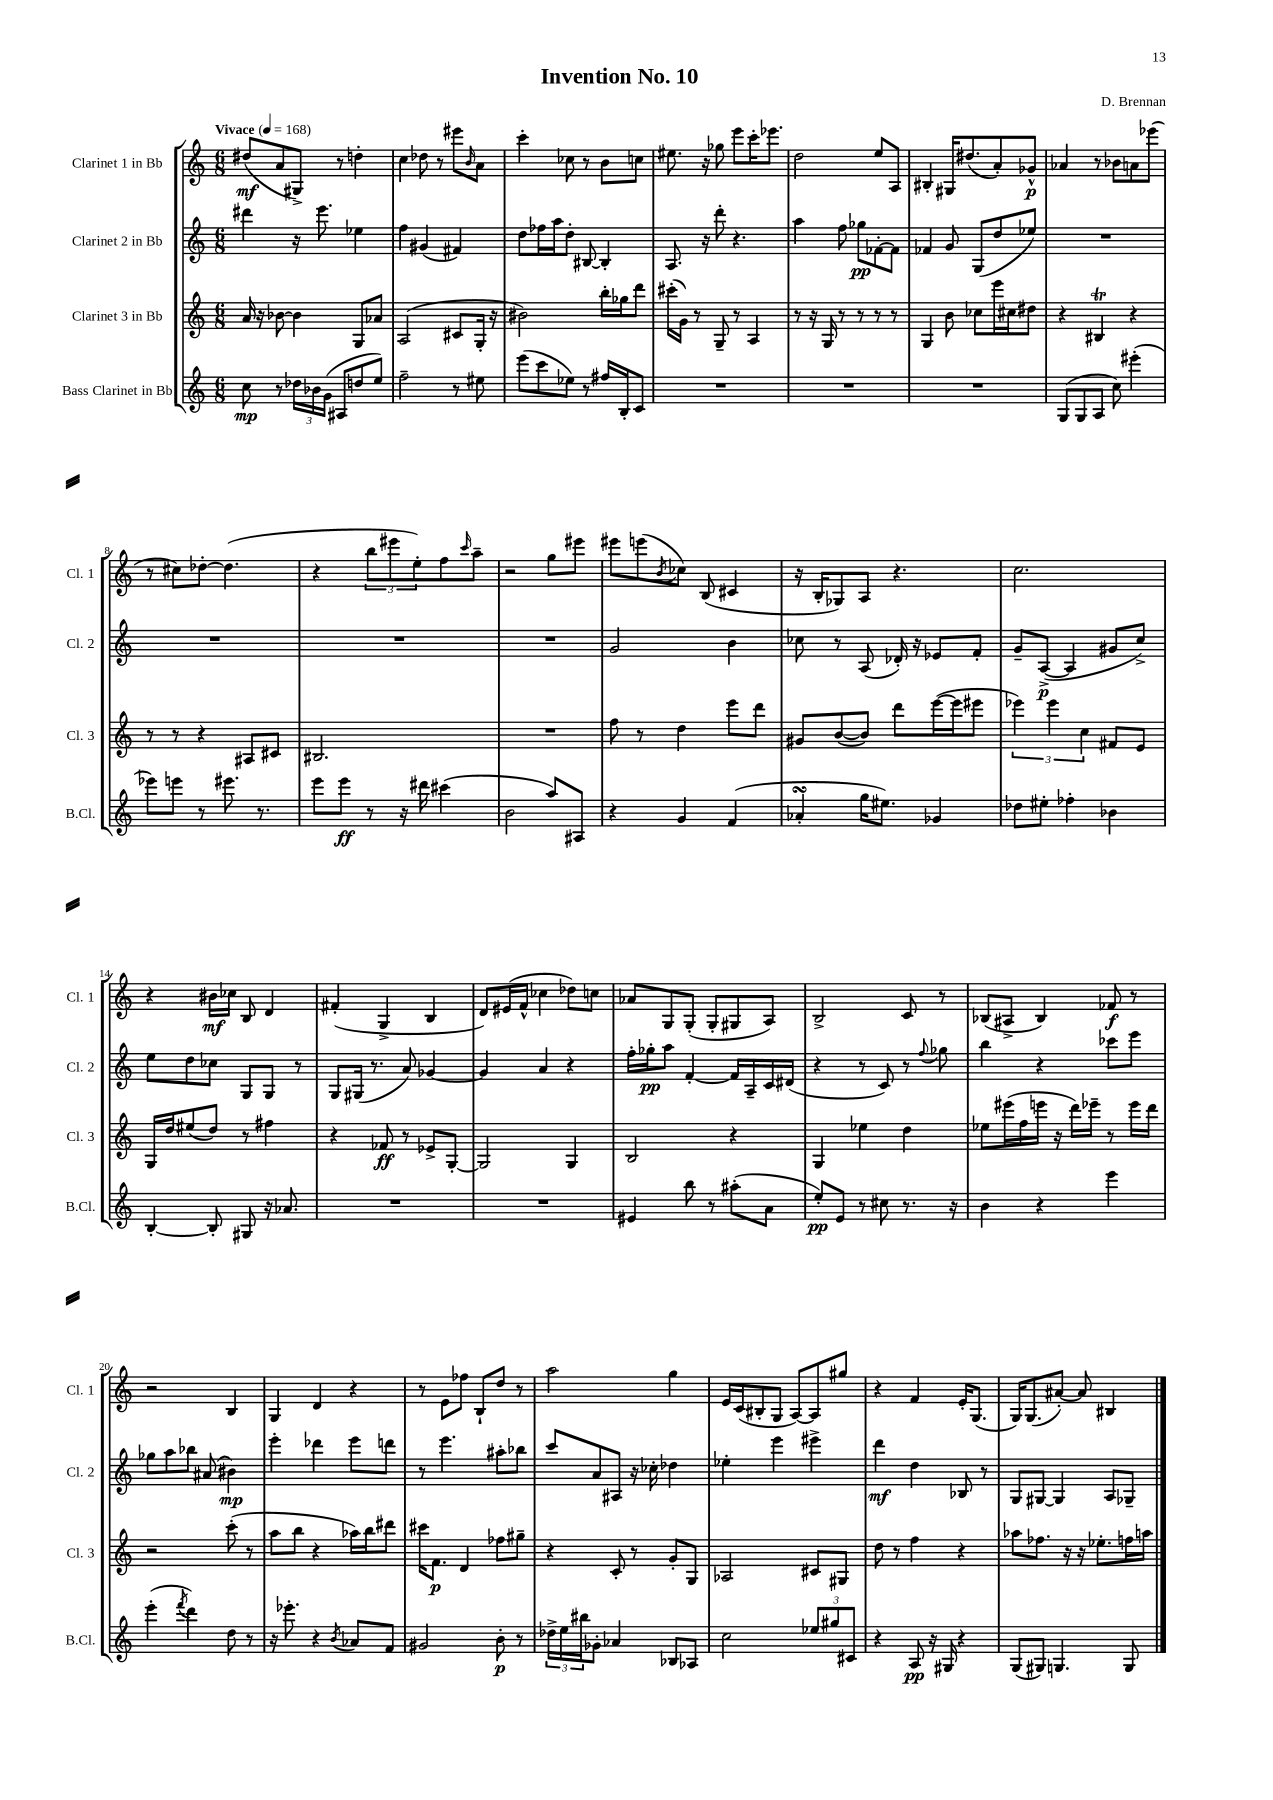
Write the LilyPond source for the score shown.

\header { title = "Invention No. 10" composer = "D. Brennan" }
<<
\new StaffGroup <<
\new Staff = "s0" \with { instrumentName = "Clarinet 1 in Bb" shortInstrumentName = "Cl. 1" } {
    \clef treble \key c \major \numericTimeSignature \time 6/8 \tempo "Vivace" 4 = 168
    dis''8\mf( a'8 gis8->) r8 d''4-. |
    c''4 des''8 r8 eis'''8 \grace { b'16 } a'8 |
    c'''4-. ces''8 r8 b'8 c''8 |
    eis''8. r16 ges''8 e'''8 c'''16-. ees'''8. |
    d''2 e''8 a8 |
    bis4-. gis16 dis''8.( a'8-.) ges'8-^\p |
    aes'4 r8 bes'8 a'8 ees'''8( |
    r8 cis''8) des''8~-. des''4.( |
    r4 \tuplet 3/2 { b''8 eis'''8 e''8-.) } f''8 \grace { c'''16 } a''8-- |
    r2 g''8 eis'''8 |
    eis'''8 e'''8( \acciaccatura { b'8 } ces''8) b8( cis'4 |
    r16 b16-. ges8) a8 r4. |
    c''2. |
    r4 bis'16\mf ces''16 b8 d'4 |
    fis'4-.( g4-> b4 |
    d'8) eis'16( f'16-^ ces''4 des''8) c''8 |
    aes'8 g8 g8-.( g8-. gis8 a8) |
    b2-> c'8 r8 |
    bes8( ais8-> bes4) fes'8\f r8 |
    r2 b4 |
    g4 d'4 r4 |
    r8 e'8 fes''8 b8-! d''8 r8 |
    a''2 g''4 |
    e'16 c'16( bis8-. g8 a8~) a8 gis''8 |
    r4 f'4 e'16-. g8.( |
    g16) g8.( ais'8~-.) ais'8 bis4 \bar "|." |
}
\new Staff = "s1" \with { instrumentName = "Clarinet 2 in Bb" shortInstrumentName = "Cl. 2" } {
    \clef treble \key c \major \numericTimeSignature \time 6/8
    dis'''4 r16 e'''8. ees''4 |
    f''4 gis'4( fis'4) |
    d''8 fes''16 a''16 d''8-. bis8~ bis4-. |
    a8. r16 d'''8-. r4. |
    a''4 f''8 ges''8\pp fes'8~-. fes'8 |
    fes'4 g'8 g8( d''8 ees''8) |
    R2. |
    R2. |
    R2. |
    R2. |
    g'2 b'4 |
    ces''8 r8 a8( des'16-.) r16 ees'8 f'8-. |
    g'8-- a8~->\p( a4 gis'8 c''8->) |
    e''8 d''8 ces''8 g8 g8 r8 |
    g8 gis16( r8. a'8) ges'4~ |
    ges'4 a'4 r4 |
    f''16-. ges''16-.\pp a''8 f'4~-. f'16 a16-- c'16 dis'16( |
    r4 r8 c'8) r8 \appoggiatura { f''8 } ges''8 |
    b''4 r4 ces'''8 e'''8 |
    ges''8 a''8 bes''8 ais'8( bis'4\mp) |
    e'''4-. des'''4 e'''8 d'''8 |
    r8 e'''4. ais''8-. bes''8 |
    c'''8 a'8 ais8 r16 ces''16-. des''4 |
    ees''4-. e'''4 eis'''4-> |
    d'''4\mf d''4 bes8 r8 |
    g8 gis8~ gis4 a8 ges8-- \bar "|." |
}
\new Staff = "s2" \with { instrumentName = "Clarinet 3 in Bb" shortInstrumentName = "Cl. 3" } {
    \clef treble \key c \major \numericTimeSignature \time 6/8
    a'16 r16 bes'8~ bes'4 g8 aes'8 |
    a2( cis'8 g16-. r16 |
    bis'2) b''16-. ges''16 d'''8 |
    cis'''16-.( g'16) r8 g8-- r8 a4 |
    r8 r16 g16 r8 r8 r8 r8 |
    g4 b'8 ces''8 e'''16 cis''16 dis''8 |
    r4 bis4\trill r4 |
    r8 r8 r4 ais8 cis'8 |
    bis2. |
    R2. |
    f''8 r8 d''4 e'''8 d'''8 |
    gis'8 b'8~( b'8) d'''8 e'''16~( e'''16 eis'''8 |
    \tuplet 3/2 { ees'''4) ees'''4 c''4 } fis'8 e'8 |
    g16 d''16 eis''8( d''8) r8 fis''4 |
    r4 fes'8\ff r8 ees'8-> g8~-. |
    g2 g4 |
    b2 r4 |
    g4 ees''4 d''4 |
    ees''8 eis'''16( f''16 e'''16 r16 d'''16) ees'''16-- r8 ees'''16 d'''16 |
    r2 c'''8-.( r8 |
    a''8 b''8 r4 aes''16) b''16 dis'''8 |
    cis'''16 f'8.\p d'4 fes''8 gis''8-- |
    r4 c'8-. r8 g'8-. g8 |
    aes2 cis'8 gis8 |
    d''8 r8 f''4 r4 |
    aes''8 fes''8. r16 r16 ees''8.-. f''16 a''16 \bar "|." |
}
\new Staff = "s3" \with { instrumentName = "Bass Clarinet in Bb" shortInstrumentName = "B.Cl." } {
    \clef treble \key c \major \numericTimeSignature \time 6/8
    c''8\mp r8 \tuplet 3/2 { des''16 bes'16 g'16( } ais8 d''8 e''8) |
    f''2-- r8 eis''8 |
    e'''8( c'''8 ees''8) r8 fis''16 b16-. c'8 |
    R2. |
    R2. |
    R2. |
    g8( g8 a8 c''8) eis'''4-.( |
    ees'''8) e'''8 r8 eis'''8. r8. |
    e'''8 e'''8\ff r8 r16 dis'''16 cis'''4( |
    b'2 a''8) ais8 |
    r4 g'4 f'4( |
    aes'4-.\turn g''16 eis''8.) ges'4 |
    des''8 eis''8-. fes''4-. bes'4 |
    b4~-. b8-. gis8 r16 aes'8. |
    R2. |
    R2. |
    eis'4 b''8 r8 ais''8-.( a'8 |
    e''8-.\pp) e'8 r8 cis''8 r8. r16 |
    b'4 r4 e'''4 |
    e'''4-.( \acciaccatura { f'''8 } d'''4) d''8 r8 |
    r16 ees'''8.-. r4 \acciaccatura { b'8 } aes'8 f'8 |
    gis'2 b'8-.\p r8 |
    \tuplet 3/2 { des''16-> e''16 bis''16 } ges'8-. aes'4 bes8 aes8 |
    c''2 \tuplet 3/2 { ees''8 gis''8 cis'8 } |
    r4 a8\pp r16 gis16 r4 |
    g8( gis8) g4. g8 \bar "|." |
}
>>
>>
